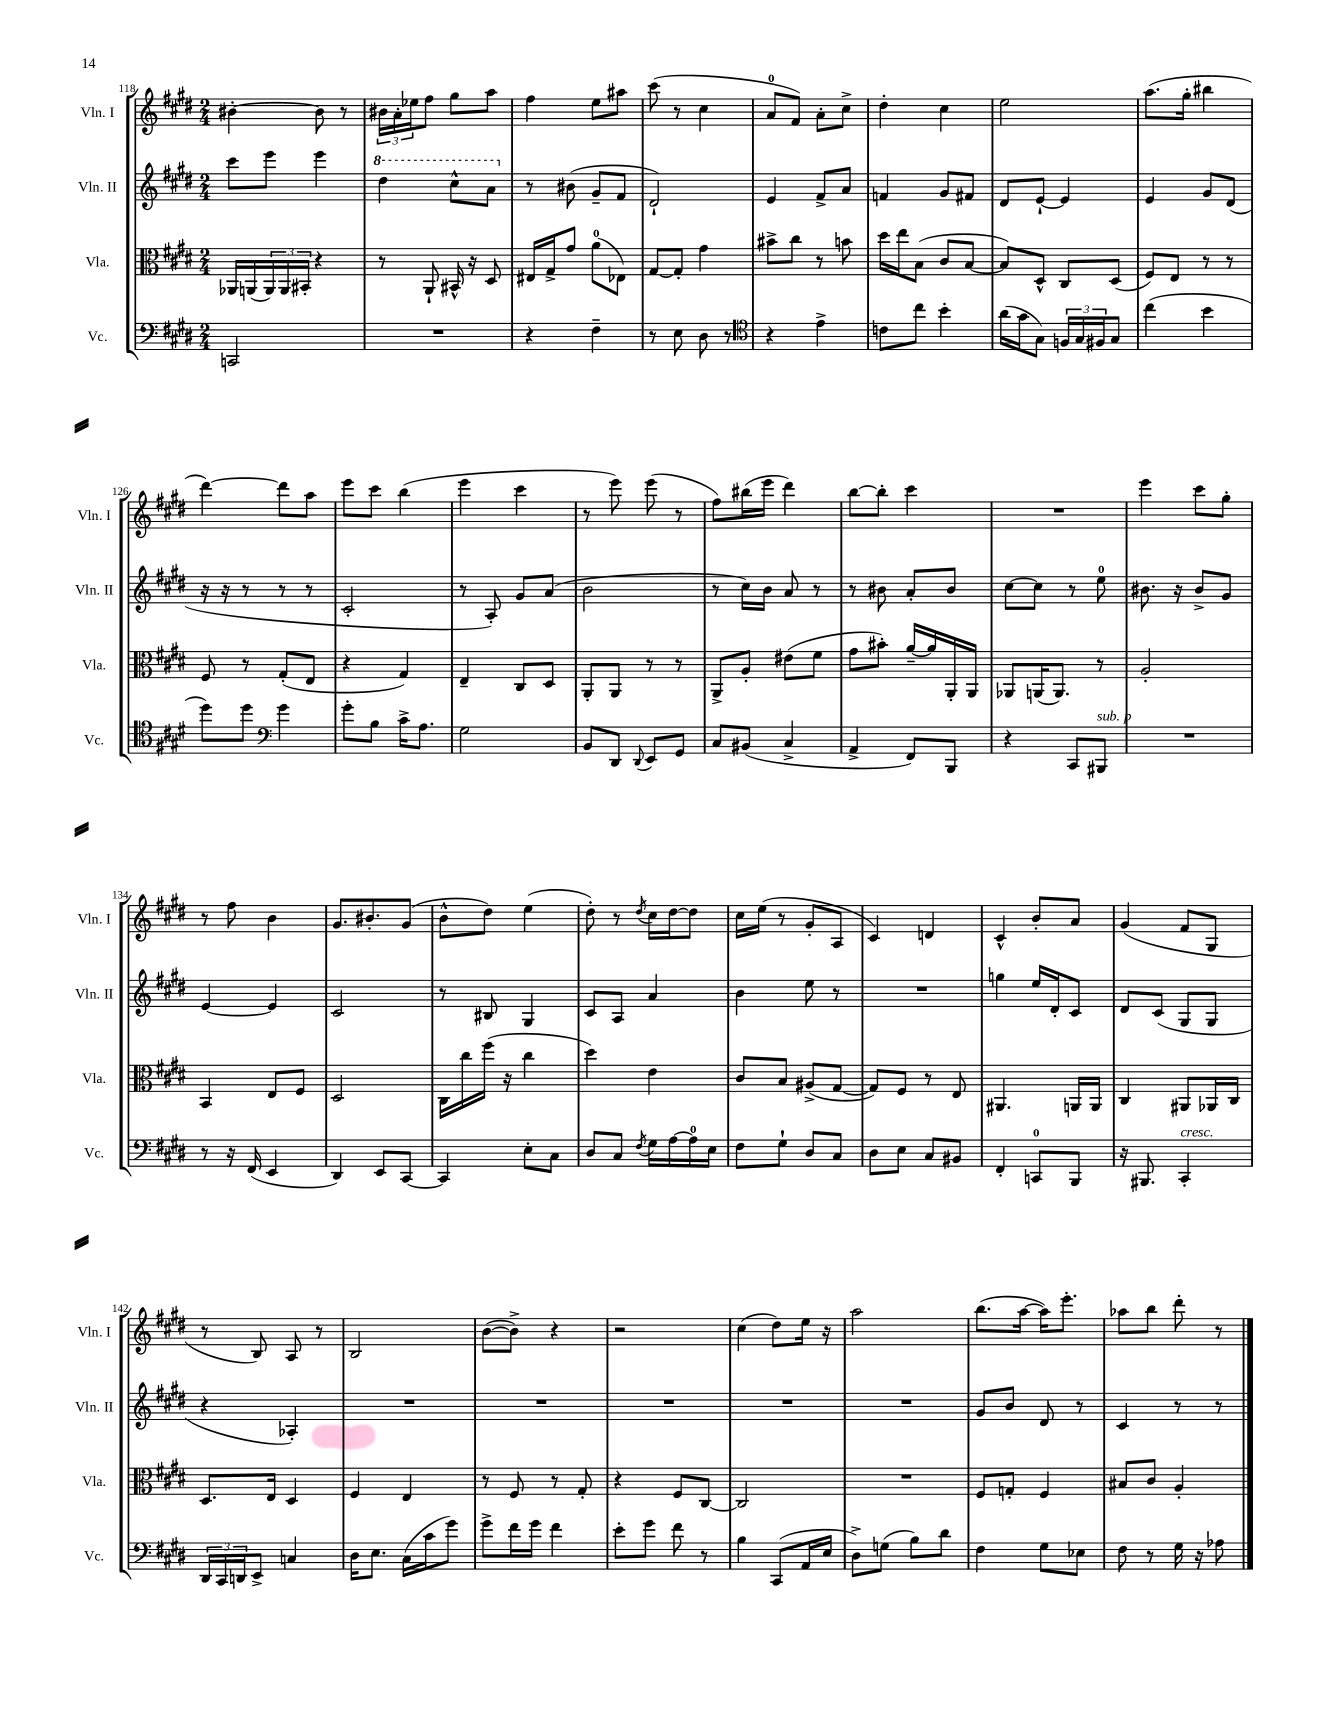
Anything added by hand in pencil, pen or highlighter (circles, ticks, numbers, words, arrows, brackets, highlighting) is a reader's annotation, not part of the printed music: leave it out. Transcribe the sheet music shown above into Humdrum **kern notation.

**kern	**kern	**kern	**kern
*part4	*part3	*part2	*part1
*staff4	*staff3	*staff2	*staff1
*I"Vc.	*I"Vla.	*I"Vln. II	*I"Vln. I
*I'Vc.	*I'Vla.	*I'Vln. II	*I'Vln. I
*clefF4	*clefC3	*clefG2	*clefG2
*k[f#c#g#d#]	*k[f#c#g#d#]	*k[f#c#g#d#]	*k[f#c#g#d#]
*M2/4	*M2/4	*M2/4	*M2/4
=118	=118	=118	=118
2CCn/	16AA-X/LL	8ccc#\L	[4b#X'\
.	(16AAn/	.	.
.	24AA/)	8eee\J	.
.	24AA/	.	.
.	24BB#X'/JJ	.	.
.	4r	4eee\	8b#\]
.	.	.	8r
=119	=119	=119	=119
*	*	*8va	*
2r	8r	4ddd#\	24b#X\LL
.	.	.	24a'\
.	.	.	24ee-X\J
.	8AA`/	.	8ff#\J
.	16BB#X^^/	8ccc#^^\L	8gg#\L
.	16r	.	.
.	8D#/	8aa\J	8aa\J
=120	=120	=120	=120
*	*	*X8va	*
4r	16E#X/LL	8r	4ff#\
.	16G#^/J	.	.
.	8g#/J	(8b#X\	.
4F#~\	(8a\L	8g#~/L	8ee\L
.	8E-X\J)	8f#/J	8aa#X\J
=121	=121	=121	=121
8r	[8G#/L	2d#`/)	(8ccc#\
8E\	8G#'/J]	.	8r
8D#\	4g#\	.	4cc#\
8r	.	.	.
=122	=122	=122	=122
*clefC4	*	*	*
4r	8b#X^\L	4e/	8a/L
.	8cc#\J	.	8f#/J)
4e^\	8r	8f#^/L	8a'\L
.	8bn\	8a/J	8cc#^\J
=123	=123	=123	=123
8cn\L	16dd#\LL	4fn/	4dd#'\
.	16ee\J	.	.
8cc#\J	(8B\J	.	.
4b'\	8c#/L	8g#/L	4cc#\
.	[8B/J	8f#X/J	.
=124	=124	=124	=124
(16a\LL	8B/L])	8d#/L	2ee\
16g#\J	.	.	.
8G#\J)	8D#^^/J	[8e`/J	.
24Fn/LL	8C#/L	4e/]	.
24G#/	.	.	.
24F#X/J	.	.	.
8G#/J	(8D#/J	.	.
=125	=125	=125	=125
(4cc#\	8F#/L)	4e/	(8.aa\L
.	8E/J	.	.
.	.	.	16gg#'\Jk
4b\	8r	8g#/L	4bb#X\
.	8r	(8d#/J	.
!!LO:LB:g=z
=126	=126	=126	=126
8dd#\L)	8F#/	16r	[4ddd#\)
.	.	16r	.
8dd#\J	8r	8r	.
*clefF4	*	*	*
4g#\	(8G#'/L	8r	8ddd#\L]
.	8E/J	8r	8aa\J
=127	=127	=127	=127
8g#'\L	4r	2c#'/	8eee\L
8B\J	.	.	8ccc#\J
16c#^\KL	4G#/)	.	(4bb\
8.A\J	.	.	.
=128	=128	=128	=128
2G#\	4E~/	8r	4eee\
.	.	8A'/)	.
.	8C#/L	8g#/L	4ccc#\
.	8D#/J	(8a/J	.
=129	=129	=129	=129
8BB/L	8AA'/L	2b\	8r
8DD#/J	8AA/J	.	8eee\)
8qqDD#/	.	.	.
8EE/L	8r	.	(8eee\
8GG#/J	8r	.	8r
=130	=130	=130	=130
8C#/L	8AA^/L	8r	8ff#\L)
(8BB#X/J	8A'/J	16cc#\LL)	(16bb#X\L
.	.	16b\JJ	16eee\JJ
4C#^/	(8e#X\L	8a/	4ddd#\)
.	8f#\J	8r	.
=131	=131	=131	=131
4AA^/	8g#\L	8r	[8bb\L
.	8b#X'\J)	8b#X\	8bb'\J]
8FF#/L)	[16a~/LL	8a'/L	4ccc#\
.	16a/]	.	.
8BBB/J	16AA'/	8b#/J	.
.	16AA/JJ	.	.
=132	=132	=132	=132
4r	8AA-X/L	[8cc#\L	2r
.	(16AAn/K	8cc#\J]	.
.	8.AA/J)	.	.
8CC#/L	.	8r	.
!LO:TX:a:i:t=sub. p	!	!	!
8BBB#X/J	8r	8ee\	.
=133	=133	=133	=133
2r	2A'/	8.b#X\	4eee\
.	.	16r	.
.	.	8b#^/L	8ccc#\L
.	.	8g#/J	8gg#'\J
!!LO:LB:g=z
=134	=134	=134	=134
8r	4BB/	[4e/	8r
16r	.	.	8ff#\
(16FF#/	.	.	.
4EE/	8E/L	4e/]	4b\
.	8F#/J	.	.
=135	=135	=135	=135
4DD#/)	2D#/	2c#/	8.g#/L
.	.	.	8.b#X'/
8EE/L	.	.	.
[8CC#/J	.	.	(8g#/J
=136	=136	=136	=136
4CC#/]	16C#\LL	8r	8b^^\L
.	16cc#\	.	.
.	(16ff#\JJ	8B#X/	8dd#\J)
.	16r	.	.
8E'\L	4cc#\	4G#/	(4ee\
8C#\J	.	.	.
=137	=137	=137	=137
8D#/L	4dd#\)	8c#/L	8dd#'\)
8C#/J	.	8A/J	8r
8qF#/	.	.	8qdd#/
16G#\LL	4e\	4a/	16cc#\LL
[16A\	.	.	[16dd#\J
16A\]	.	.	8dd#\J]
16E\JJ	.	.	.
=138	=138	=138	=138
8F#\L	8c#/L	4b\	16cc#\LL
.	.	.	(16ee\JJ
8G#`\J	8B/J	.	8r
8D#/L	(8A#X^/L	8ee\	8g#'/L
8C#/J	[8G#/J	8r	8A/J
=139	=139	=139	=139
8D#\L	8G#/L])	2r	4c#/)
8E\J	8F#/J	.	.
8C#/L	8r	.	4dn/
8BB#X/J	8E/	.	.
=140	=140	=140	=140
4FF#'/	4.AA#X/	4ggn\	4c#^^/
8CCn/L	.	16ee/LL	8b'/L
.	.	16d#'/J	.
8BBB/J	16AAn/LL	8c#/J	8a/J
.	16AA/JJ	.	.
=141	=141	=141	=141
16r	4C#/	8d#/L	(4g#/
8.BBB#X/	.	.	.
.	.	(8c#/J	.
!LO:TX:a:i:t=cresc.	!	!	!
4CC#'/	8AA#X/L	8G#/L	8f#/L
.	16AA-X/L	8G#/J	8G#/J
.	16C#/JJ	.	.
!!LO:LB:g=z
=142	=142	=142	=142
24DD#/LL	8.D#/L	4r	8r
24CC#/	.	.	.
24DDn/J	.	.	.
8EE^/J	.	.	8B/)
.	16E/Jk	.	.
4Cn/	4D#/	4A-X'/)	8A/
.	.	.	8r
=143	=143	=143	=143
16D#\KL	4F#/	2r	2B/
8.E\J	.	.	.
(16C#\LL	4E/	.	.
16c#\J	.	.	.
8g#\J)	.	.	.
=144	=144	=144	=144
8g#^\L	8r	2r	([8b\L
16f#\L	8F#/	.	8b^\J])
16g#\JJ	.	.	.
4f#\	8r	.	4r
.	8G#'/	.	.
=145	=145	=145	=145
8e'\L	4r	2r	2r
8g#\J	.	.	.
8f#\	8F#/L	.	.
8r	[8C#/J	.	.
=146	=146	=146	=146
4B\	2C#/]	2r	(4cc#\
(8CC#/L	.	.	8dd#\L)
16AA/L	.	.	16ee\Jk
16E/JJ	.	.	16r
=147	=147	=147	=147
8D#^\L)	2r	2r	2aa\
(8Gn\J	.	.	.
8B\L)	.	.	.
8d#\J	.	.	.
=148	=148	=148	=148
4F#\	8F#/L	8g#/L	(8.bb\L
.	8Gn'/J	8b/J	.
.	.	.	[16aa\Jk
8G#\L	4F#/	8d#/	16aa\KL])
.	.	.	8.eee'\J
8E-X\J	.	8r	.
=149	=149	=149	=149
8F#\	8B#X/L	4c#/	8aa-X\L
8r	8c#/J	.	8bb\J
16G#\	4A'/	8r	8ddd#'\
16r	.	.	.
8A-X\	.	8r	8r
==	==	==	==
*-	*-	*-	*-
